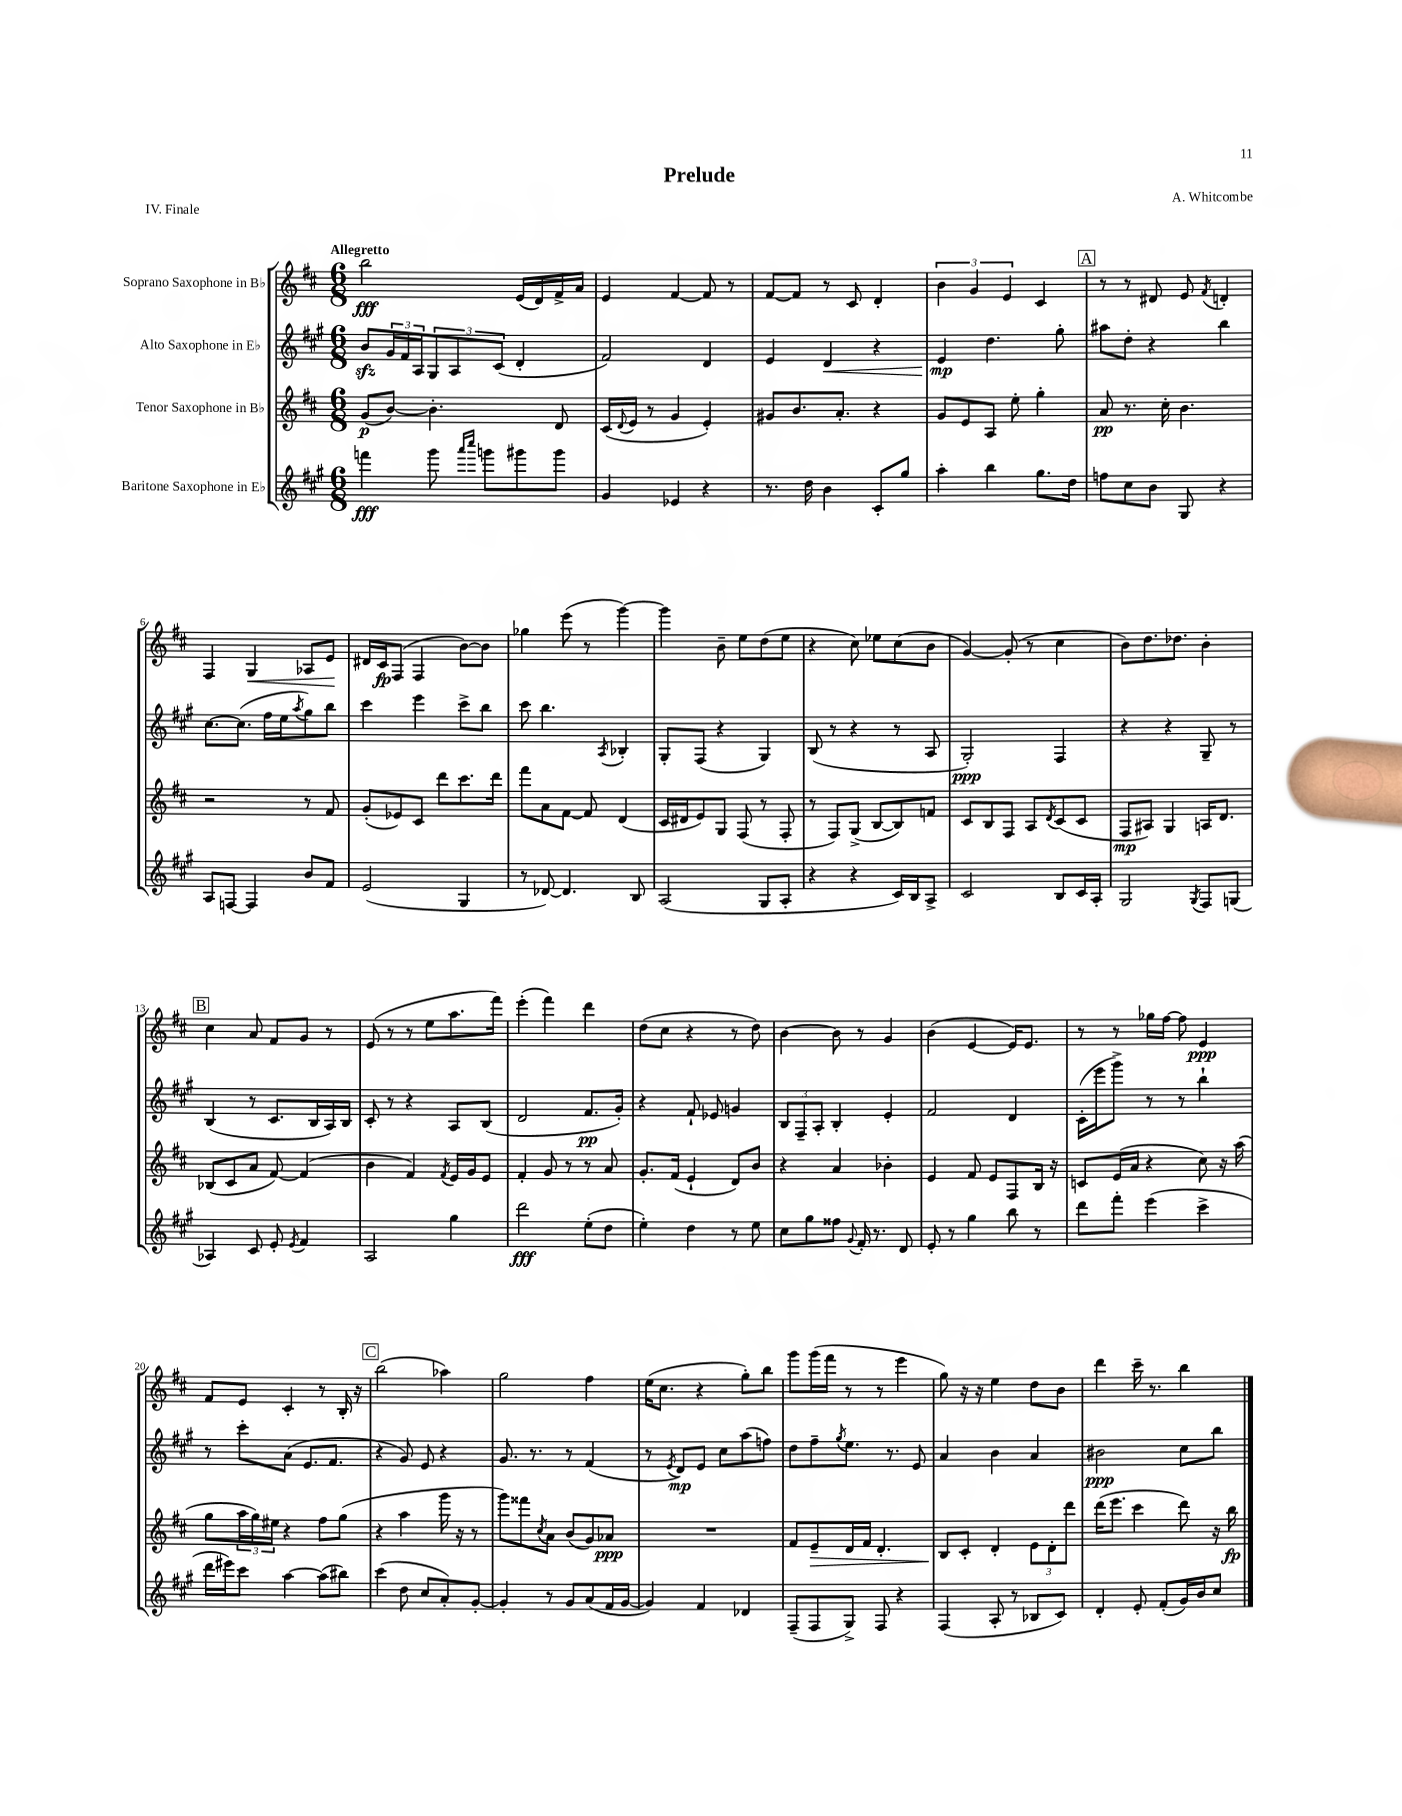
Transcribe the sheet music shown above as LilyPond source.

\header { title = "Prelude" composer = "A. Whitcombe" piece = "IV. Finale" }
<<
\new StaffGroup <<
\new Staff = "s0" \with { instrumentName = "Soprano Saxophone in Bb" } {
    \clef treble \key d \major \numericTimeSignature \time 6/8 \tempo "Allegretto"
    b''2\fff e'16( d'16) fis'16-> a'16 |
    e'4 fis'4~ fis'8 r8 |
    fis'8~ fis'8 r8 cis'8 d'4-. |
    \tuplet 3/2 { b'4 g'4 e'4 } cis'4 |
    \mark \markup { \box "A" } r8 r8 dis'8 e'8 \acciaccatura { fis'8 } d'4-. |
    fis4 g4\< aes8 e'8\! |
    dis'16 cis'16\fp fis8( fis4 b'8~) b'8 |
    ges''4 e'''8( r8 g'''4~) |
    g'''4 b'8-- e''8 d''8( e''8 |
    r4 cis''8) ees''8 cis''8( b'8 |
    g'4~) g'8-.( r8 cis''4 |
    b'8) d''8. des''8. b'4-. |
    \mark \markup { \box "B" } cis''4 a'8 fis'8 g'8 r8 |
    e'8( r8 r8 e''8 a''8. fis'''16) |
    e'''4-.( fis'''4) d'''4 |
    d''8( cis''8 r4 r8 d''8) |
    b'4~ b'8 r8 g'4 |
    b'4( e'4~ e'16) e'8. |
    r8 r8 ges''16 fis''16~ fis''8 e'4\ppp |
    fis'8 e'8 cis'4-. r8 b16-. r16 |
    \mark \markup { \box "C" } b''2( aes''4) |
    g''2 fis''4 |
    e''16( cis''8. r4 g''8-.) b''8 |
    g'''8 g'''16( fis'''16 r8 r8 e'''4 |
    g''8) r16 r16 e''4 d''8 b'8 |
    d'''4 cis'''16-- r8. b''4 \bar "|." |
}
\new Staff = "s1" \with { instrumentName = "Alto Saxophone in Eb" } {
    \clef treble \key a \major \numericTimeSignature \time 6/8
    b'8\sfz \tuplet 3/2 { gis'16 fis'16 a16 } \tuplet 3/2 { gis8 a8 cis'8( } d'4-. |
    fis'2) d'4 |
    e'4 d'4\< r4 |
    e'4\mp\! d''4. gis''8-. |
    \mark \markup { \box "A" } ais''8 d''8-. r4 b''4 |
    cis''8.~ cis''8.( fis''16 e''16 \acciaccatura { a''8 } gis''8) b''8 |
    cis'''4 e'''4 cis'''8-> b''8 |
    cis'''8 b''4. \acciaccatura { a8 } bes4-. |
    gis8-. fis8( r4 gis4) |
    b8( r8 r4 r8 a8 |
    gis2-.\ppp) fis4 |
    r4 r4 gis8-- r8 |
    \mark \markup { \box "B" } b4( r8 cis'8. b16 a16) b16 |
    cis'8-. r8 r4 a8 b8( |
    d'2 fis'8.\pp gis'16-.) |
    r4 fis'8-! ees'8 g'4 |
    \tuplet 3/2 { b8 fis8-- a8-. } b4-. e'4-. |
    fis'2 d'4 |
    cis'16-.( e'''16 gis'''8->) r8 r8 b''4-! |
    r8 cis'''8-. a'8( e'8. fis'8. |
    \mark \markup { \box "C" } r4 gis'8) e'8 r4 |
    gis'8. r8. r8 fis'4( |
    r8 \acciaccatura { e'8 } d'8\mp) e'8 cis''8 a''8( f''8) |
    d''8 fis''8-- \acciaccatura { gis''8 } e''8. r8. e'8 |
    a'4 b'4 a'4 |
    bis'2\ppp cis''8 b''8 \bar "|." |
}
\new Staff = "s2" \with { instrumentName = "Tenor Saxophone in Bb" } {
    \clef treble \key d \major \numericTimeSignature \time 6/8
    g'8\p( b'8~) b'4.-. d'8 |
    cis'16( \appoggiatura { d'8 } e'16 r8 g'4 e'4-.) |
    gis'8 b'8. a'8.-. r4 |
    g'8 e'8 a8 e''8-. g''4-. |
    \mark \markup { \box "A" } a'8\pp r8. cis''16-. b'4. |
    r2 r8 fis'8 |
    g'8-.( ees'8) cis'8 d'''8 cis'''8. d'''16 |
    fis'''8 a'8 fis'8~ fis'8 d'4( |
    cis'16 dis'16 e'8) g8 fis8( r8 fis8-. |
    r8 fis8) g8->( b8~ b8) f'8 |
    cis'8 b8 fis8 a8 \acciaccatura { d'8 } cis'8( cis'8 |
    fis8\mp ais8) g4 a16 d'8. |
    \mark \markup { \box "B" } bes8( cis'8 a'8 fis'8~) fis'4( |
    b'4 fis'4) \acciaccatura { fis'8 } e'16 g'16 e'8 |
    fis'4-. g'8 r8 r8 a'8 |
    g'8.-. fis'16( e'4-! d'8) b'8 |
    r4 a'4 bes'4-. |
    e'4 fis'8 e'8 fis8 b16 r16 |
    c'8 e'16( a'16 r4 cis''8) r16 a''16( |
    g''8 \tuplet 3/2 { a''16 g''16) eis''16 } r4 fis''8 g''8( |
    \mark \markup { \box "C" } r4 a''4 g'''16 r16 r8 |
    g'''8) fisis'''8 \acciaccatura { cis''8 } a'8 b'8( g'8) aes'8\ppp |
    R2. |
    fis'8 e'8--\> d'16 fis'16 d'4.-. |
    b8\! cis'8-. d'4-. \tuplet 3/2 { e'8 d'8-. d'''8 } |
    d'''16( e'''8. cis'''4 d'''8) r16 b''16\fp \bar "|." |
}
\new Staff = "s3" \with { instrumentName = "Baritone Saxophone in Eb" } {
    \clef treble \key a \major \numericTimeSignature \time 6/8
    f'''4\fff gis'''8 \grace { a'''16 cis''''16 } g'''8 gis'''8 gis'''8 |
    gis'4 ees'4 r4 |
    r8. d''16 b'4 cis'8-. gis''8 |
    a''4-. b''4 gis''8. d''16 |
    \mark \markup { \box "A" } f''8 cis''8 b'8 gis8 r4 |
    a8 f8~ f4 b'8 fis'8 |
    e'2( gis4 |
    r8 des'8~) des'4. b8 |
    a2( gis8 a8-. |
    r4 r4 cis'16) b16 a8-> |
    cis'2 b8 cis'16 a16-. |
    gis2 \acciaccatura { gis8 } fis8 g8( |
    \mark \markup { \box "B" } aes4) cis'8 e'8-. \acciaccatura { e'8 } fis'4 |
    a2 gis''4 |
    d'''2\fff e''8-.( d''8 |
    e''4-.) d''4 r8 e''8 |
    cis''8 gis''8 fisis''8 \appoggiatura { gis'8 } fis'16-. r8. d'8 |
    e'8-. r8 gis''4 b''8 r8 |
    d'''8 fis'''8-. e'''4( cis'''4-> |
    d'''16 eis'''16) cis'''8 a''4~ a''8( bis''8) |
    \mark \markup { \box "C" } cis'''4( d''8 cis''8 a'8-.) gis'8~-. |
    gis'4-. r8 gis'8 a'8( fis'16 gis'16~ |
    gis'4) fis'4 des'4 |
    fis8--( fis8 gis8->) fis8 r4 |
    fis4( a8-. r8 bes8 cis'8) |
    d'4-. e'8-. fis'8-.( gis'16) b'16 cis''8 \bar "|." |
}
>>
>>
